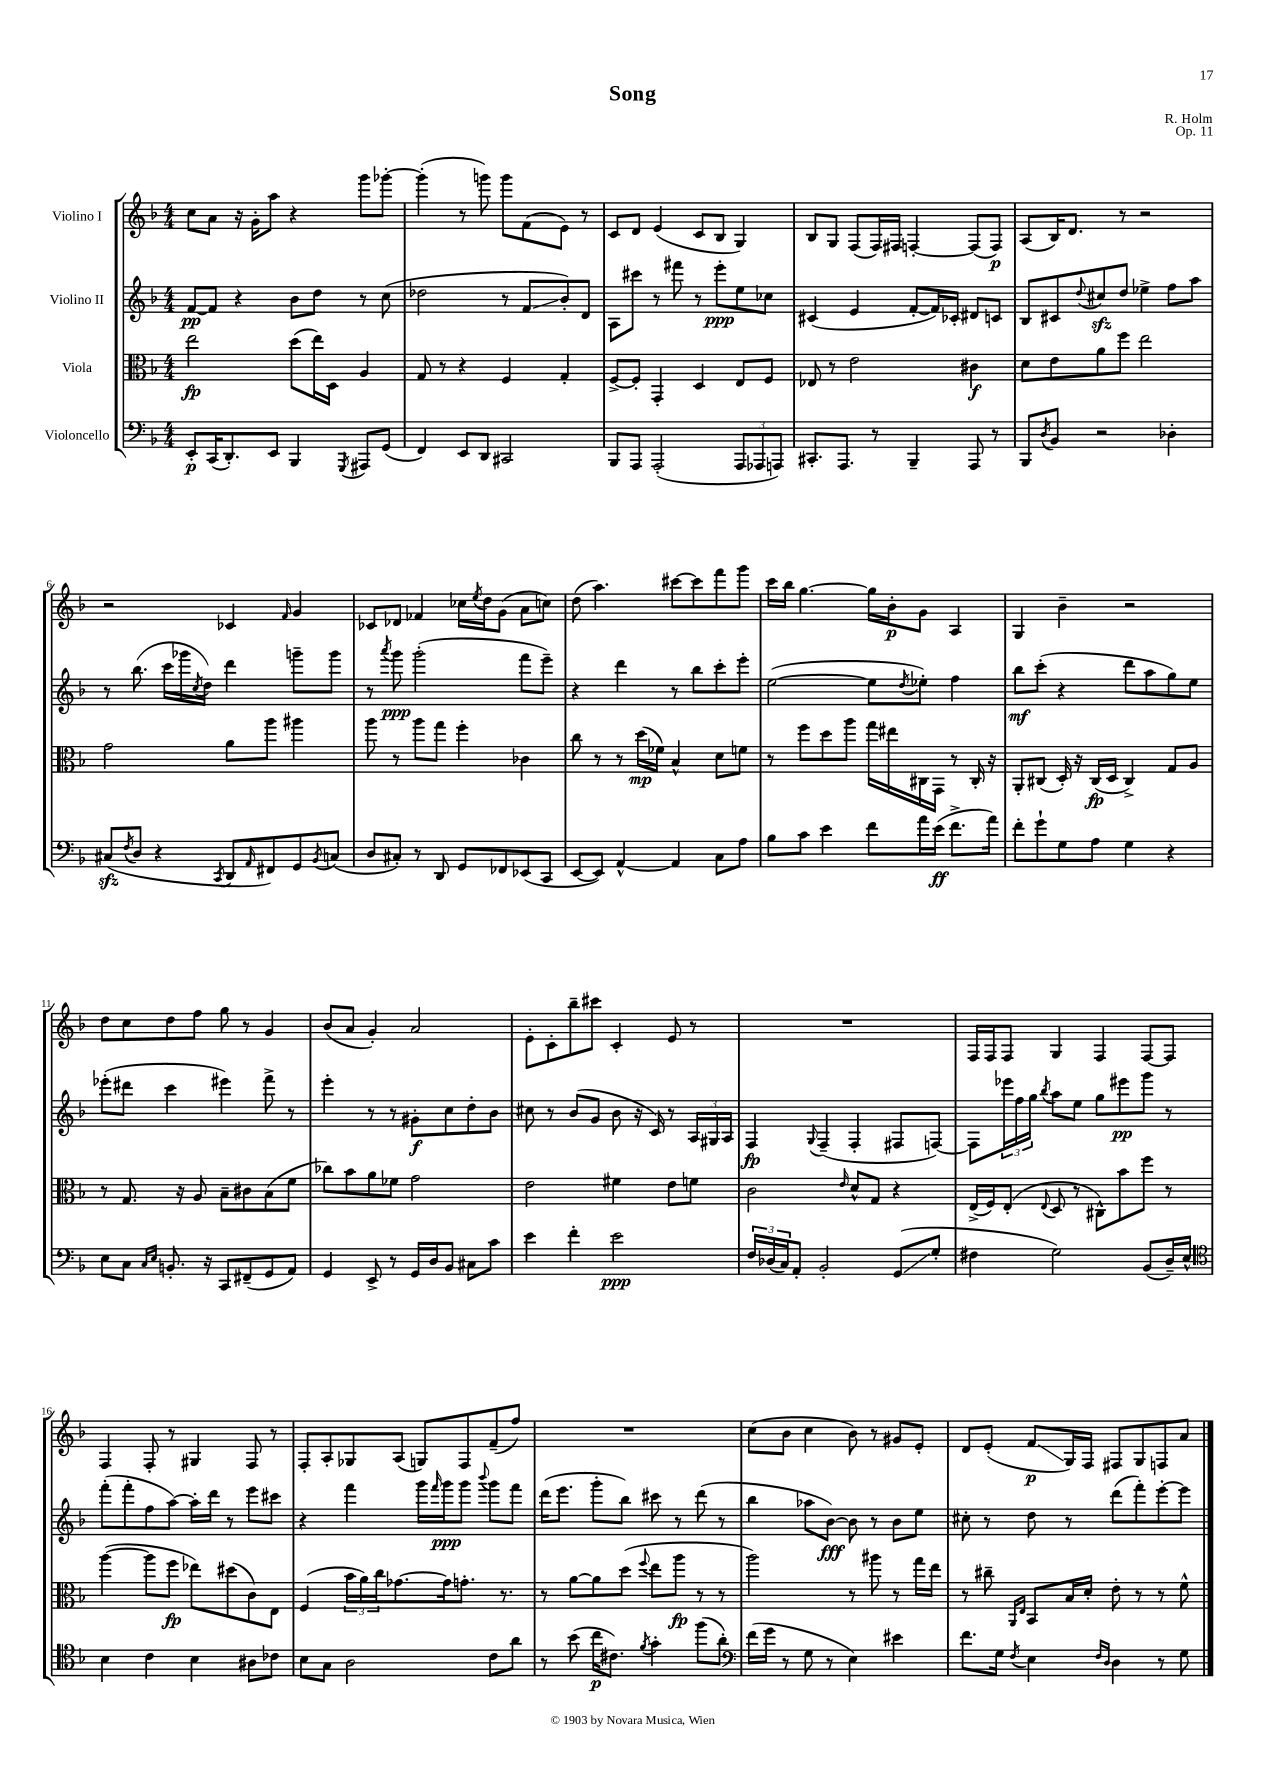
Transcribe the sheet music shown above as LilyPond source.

\header { title = "Song" composer = "R. Holm" opus = "Op. 11" }
<<
\new StaffGroup <<
\new Staff = "s0" \with { instrumentName = "Violino I" } {
    \clef treble \key f \major \numericTimeSignature \time 4/4
    c''8 a'8 r16 g'16-. a''8 r4 g'''8 ges'''8~-. |
    ges'''4-.( r8 g'''8) g'''8 f'8( e'8) r8 |
    c'8 d'8 e'4( c'8 bes8 g4) |
    bes8 g8 f8( f16) fis16 f4~-. f8( f8\p) |
    a8( bes16) d'8. r8 r2 |
    r2 ces'4 \grace { f'16 } g'4 |
    ces'8 des'8 fes'4 ces''16 \acciaccatura { e''8 } d''16 g'8( a'8 c''8) |
    d''8( a''4.) cis'''8~ cis'''8 f'''8 g'''8 |
    c'''16 bes''16 g''4.~ g''16 bes'16-.\p g'8 a4 |
    g4 bes'4-- r2 |
    d''8 c''8 d''8 f''8 g''8 r8 g'4 |
    bes'8( a'8 g'4-.) a'2 |
    e'8-. c'8-. bes''8-- cis'''8 c'4-. e'8 r8 |
    R1 |
    f16 f16 f8 g4 f4 f8~ f8 |
    f4 f8-. r8 gis4 f8 r8 |
    f8-. a8-. ges8 a8( g8) f8 f'8--( f''8) |
    R1 |
    c''8( bes'8 c''4 bes'8) r8 gis'8 e'8-. |
    d'8 e'8-.( f'8\glissando\p g16) f16 fis8 g8 f8 a'8 \bar "|." |
}
\new Staff = "s1" \with { instrumentName = "Violino II" } {
    \clef treble \key f \major \numericTimeSignature \time 4/4
    f'8~\pp f'8 r4 bes'8 d''8 r8 c''8( |
    des''2 r8 f'8\glissando bes'8-.) d'8 |
    a8 cis'''8 r8 fis'''8 r8 e'''8-.\ppp e''8 ces''8 |
    cis'4( e'4 f'8~-. f'16) ces'16-. dis'8 c'8 |
    bes8 cis'8 \appoggiatura { d''8 } cis''8\sfz d''8 ees''4-> f''8 a''8 |
    r8 bes''8.( c'''16 ges'''16 \acciaccatura { c''8 } d''16) d'''4 g'''8-- g'''8 |
    r8 \acciaccatura { a'''8 } g'''8\ppp g'''2-.( f'''8 e'''8--) |
    r4 d'''4 r8 bes''8 c'''8-. e'''8-. |
    e''2~( e''8 \acciaccatura { d''8 } ees''8-.) f''4 |
    bes''8\mf c'''8-.( r4 d'''8 a''8 g''8) e''8 |
    ees'''8-.( dis'''8 c'''4 eis'''4) f'''8-> r8 |
    e'''4-. r8 r8 gis'8-.\f c''8 d''8-. bes'8 |
    cis''8 r8 bes'8( g'8 bes'8 r16 c'16) r8 \tuplet 3/2 { a16 gis16 a16 } |
    f4\fp \appoggiatura { g8 } f4--( f4-. fis8 f8~) |
    f8 \tuplet 3/2 { ees'''16 f''16 g''16 } \acciaccatura { bes''8 } a''8 e''8 g''8 eis'''8\pp g'''8 r8 |
    f'''8-.( f'''8-. f''8 a''8~) a''16-. d'''16 r8 e'''8 cis'''8 |
    r4 f'''4 g'''16 \grace { f'''16 } g'''16\ppp g'''8 \appoggiatura { bes'''8 } g'''8 f'''8 |
    d'''16( e'''8. g'''8-. bes''8) cis'''8 r8 d'''8( r8 |
    bes''4 aes''8 bes'8~\fff) bes'8 r8 bes'8 e''8 |
    cis''8-. r8 d''8 r8 d'''8( f'''8-.) e'''8~-. e'''8 \bar "|." |
}
\new Staff = "s2" \with { instrumentName = "Viola" } {
    \clef alto \key f \major \numericTimeSignature \time 4/4
    e''2\fp d''8( e''16) d16 a4 |
    g8 r8 r4 f4 g4-. |
    f8~-> f8-. g,4-. d4 e8 f8 |
    ees8 r8 e'2 cis'4\f |
    d'8 e'8 a'8 f''8 e''2 |
    g'2 a'8 a''8 ais''4 |
    a''8 r8 a''8 g''8 f''4-. ces'4 |
    c''8 r8 r8 d''16\mp( fes'16) bes4-^ d'8 f'8 |
    r8 f''8 d''8 a''8 g''16 eis''16 cis16 g,16 r8 cis16-. r16 |
    a,8-. cis8( d16-.) r16 cis16\fp( d16 cis4->) g8 a8 |
    r8 g8. r16 a8 bes8-- cis'8 bes8( f'8 |
    ces''8) bes'8 a'8 fes'8 g'2 |
    e'2 fis'4 e'8 f'8 |
    c'2 \grace { e'16 } d'8-^ g8 r4 |
    e16->( f16) e8-.( \appoggiatura { e8 } d8 r8 cis8-^) bes'8 f''8 r8 |
    a''4~( a''8 f''8\fp ees''8) dis''8( c'8) e8 |
    f4( \tuplet 3/2 { bes'16 a'16) c''16 } ges'8.~ ges'16 g'8.-. r8. |
    r8 a'8~ a'8 d''8( \appoggiatura { f''8 } e''8 a''8\fp r8 r8 |
    a''2) r8 ais''8 r8 g''16 e''16 |
    r8 cis''8-- \grace { a,16 e16 } bes,8 bes16 d'16-. e'8-. r8 r8 f'8-^ \bar "|." |
}
\new Staff = "s3" \with { instrumentName = "Violoncello" } {
    \clef bass \key f \major \numericTimeSignature \time 4/4
    e,8-.\p c,16( d,8.-.) e,8 bes,,4 \acciaccatura { g,,8 } ais,,8 g,8( |
    f,4) e,8 d,8 cis,2 |
    bes,,8 a,,8 a,,2-.( \tuplet 3/2 { a,,8 aes,,8 a,,8) } |
    cis,8.-. a,,8. r8 bes,,4-- a,,8 r8 |
    bes,,8 \acciaccatura { d8 } bes,8 r2 des4-. |
    cis8\sfz( \acciaccatura { f8 } d8 r4 \acciaccatura { c,8 } d,8 \grace { a,16 } fis,8) g,8 \acciaccatura { bes,8 } c8( |
    d8 cis8-.) r8 d,8 g,8 fes,8 ees,8( c,8 |
    e,8~ e,8) a,4~-^ a,4 c8 a8 |
    bes8 c'8 e'4 f'8 a'16 e'16\ff( f'8.-> a'16) |
    f'8-. g'8-! g8 a8 g4 r4 |
    e8 c8 \grace { c16 e16 } b,8.-. r16 c,8 fis,8--( g,8 a,8) |
    g,4 e,8-> r8 g,16 d16 bes,8 cis8 c'8 |
    e'4 f'4-. e'2\ppp |
    \tuplet 3/2 { f16 des16( c16) } a,8-. bes,2-. g,8\glissando( g8-. |
    fis4 g2) bes,8( d16--) e16-^ |
    \clef tenor bes4 c'4 bes4 ais8 ces'8 |
    bes8 g8 a2 c'8 a'8 |
    r8 bes'8( c''16\p cis'8.) \acciaccatura { f'8 } g'4-. f''8( a'8-.) |
    \clef bass f'16( g'16 r8 g8 r8 e4) eis'4 |
    f'8. g16 \acciaccatura { f8 } e4 \grace { f16 d16 } d4 r8 g8 \bar "|." |
}
>>
>>
